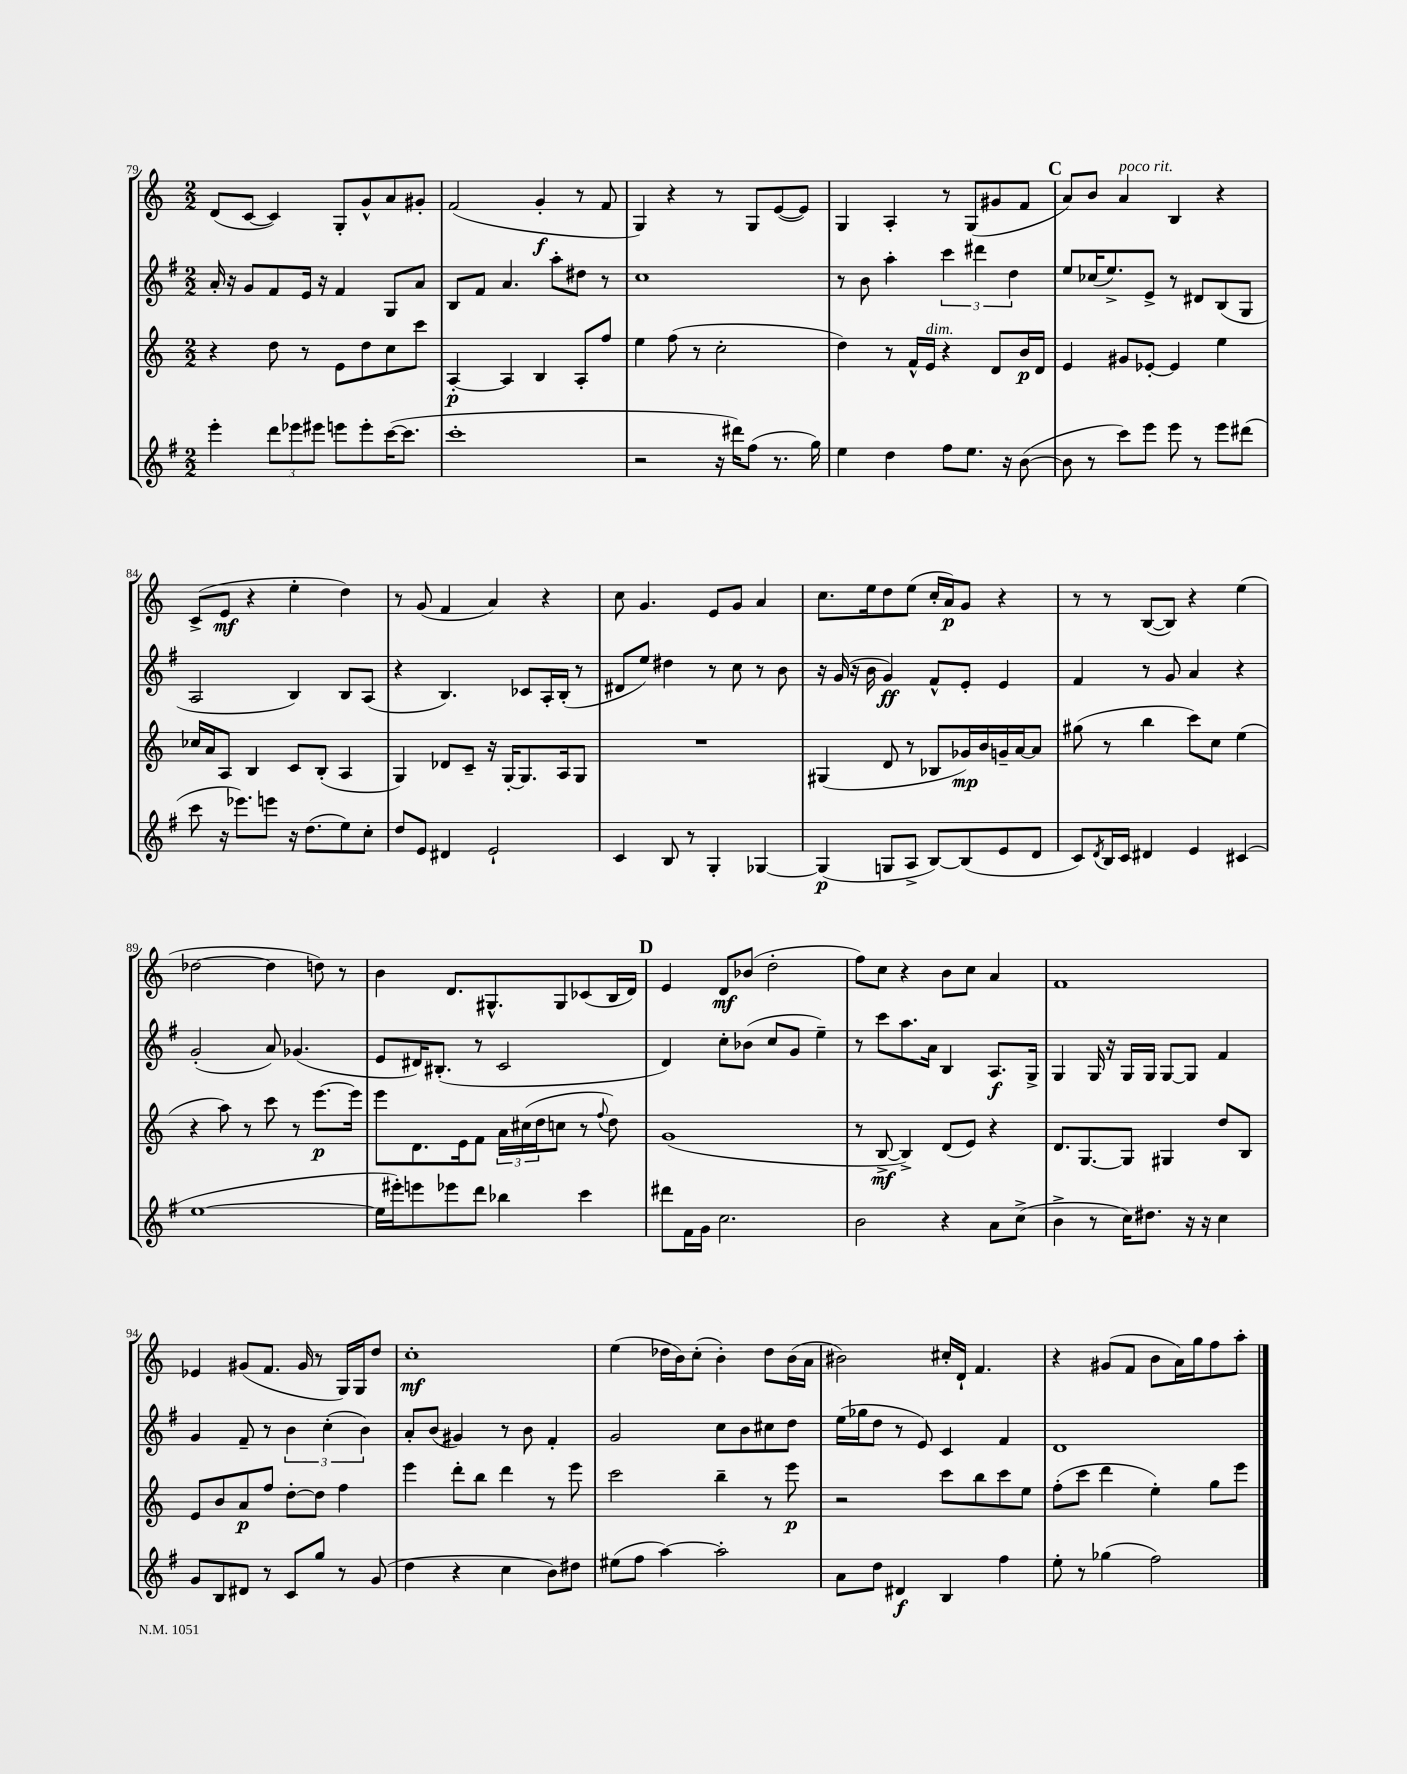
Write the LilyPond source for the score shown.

<<
\new StaffGroup <<
\new Staff = "s0" {
    \clef treble \key c \major \numericTimeSignature \time 2/2
    d'8( c'8~ c'4) g8-. g'8-^ a'8 gis'8-. |
    f'2( g'4-.\f r8 f'8 |
    g4) r4 r8 g8 e'8~( e'8) |
    g4 a4-. r8 g8( gis'8 f'8 |
    \mark \markup { \bold "C" } a'8) b'8 a'4^\markup { \italic "poco rit." } b4 r4 |
    c'8->( e'8\mf r4 e''4-. d''4) |
    r8 g'8( f'4 a'4) r4 |
    c''8 g'4. e'8 g'8 a'4 |
    c''8. e''16 d''8 e''8( c''16-. a'16\p) g'8 r4 |
    r8 r8 b8~( b8) r4 e''4( |
    des''2~ des''4 d''8) r8 |
    b'4 d'8. gis8.-^ gis8 ces'8( b16 d'16) |
    \mark \markup { \bold "D" } e'4 d'8\mf bes'8( d''2-. |
    f''8) c''8 r4 b'8 c''8 a'4 |
    f'1 |
    ees'4 gis'8( f'8. gis'16 r8 g16) g16 d''8 |
    c''1-.\mf |
    e''4( des''16 b'16) c''8-.( b'4-.) des''8 b'16( a'16 |
    bis'2) cis''16-. d'16-! f'4. |
    r4 gis'8( f'8 b'8 a'16) g''16 f''8 a''8-. \bar "|." |
}
\new Staff = "s1" {
    \clef treble \key g \major \numericTimeSignature \time 2/2
    a'16-. r16 g'8 fis'8 e'16 r16 fis'4 g8 a'8 |
    b8 fis'8 a'4. a''8-. dis''8 r8 |
    c''1 |
    r8 b'8 a''4-. \tuplet 3/2 { c'''4 dis'''4 d''4 } |
    \mark \markup { \bold "C" } e''8 ces''16( e''8.->) e'8-> r8 dis'8 b8( g8 |
    a2 b4) b8 a8( |
    r4 b4.) ces'8 a16-. b16-.( r8 |
    dis'8 e''8) dis''4 r8 c''8 r8 b'8 |
    r16 g'16( r16 b'16 g'4\ff) fis'8-^ e'8-. e'4 |
    fis'4 r8 g'8 a'4 r4 |
    g'2-.( a'8) ges'4.( |
    e'8 dis'16) bis8.-.( r8 c'2 |
    \mark \markup { \bold "D" } d'4) c''8-. bes'8( c''8 g'8 e''4--) |
    r8 c'''8 a''8. a'16 b4 a8.\f g16-> |
    g4 g16 r16 g16 g16 g8~ g8 fis'4 |
    g'4 fis'8-- r8 \tuplet 3/2 { b'4 c''4-.( b'4) } |
    a'8-. b'8( gis'4) r8 b'8 fis'4-. |
    g'2 c''8 b'8 cis''8 d''8 |
    e''16( ges''16 d''8 r8 e'8) c'4 fis'4 |
    d'1 \bar "|." |
}
\new Staff = "s2" {
    \clef treble \key c \major \numericTimeSignature \time 2/2
    r4 d''8 r8 e'8 d''8 c''8 c'''8 |
    a4~-.\p a4 b4 a8-. f''8 |
    e''4 f''8( r8 c''2-. |
    d''4) r8 f'16-^ e'16^\markup { \italic "dim." } r4 d'8 b'16\p d'16 |
    \mark \markup { \bold "C" } e'4 gis'8 ees'8~-. ees'4 e''4 |
    ces''16 a'16 a8 b4 c'8 b8-.( a4 |
    g4) des'8 c'8-- r16 g16~-. g8. a16 g8 |
    R1 |
    gis4( d'8 r8 bes8 ges'16\mp) b'16 g'16-- a'16~ a'8 |
    gis''8( r8 b''4 c'''8) c''8 e''4( |
    r4 a''8) r8 c'''8 r8 e'''8.~\p e'''16 |
    e'''8 d'8. e'16 f'8 \tuplet 3/2 { a'16 cis''16( d''16 } c''8 r8 \appoggiatura { f''8 } d''8) |
    \mark \markup { \bold "D" } g'1( |
    r8 b8~->\mf b4->) d'8( e'8) r4 |
    d'8. g8.~ g8 gis4 d''8 b8 |
    e'8 b'8 a'8\p f''8 d''8~-. d''8 f''4 |
    e'''4 d'''8-. b''8 d'''4 r8 e'''8 |
    c'''2 b''4-- r8 e'''8\p |
    r2 c'''8 b''8 c'''8 e''8 |
    f''8-.( c'''8 d'''4 e''4-.) g''8 e'''8 \bar "|." |
}
\new Staff = "s3" {
    \clef treble \key g \major \numericTimeSignature \time 2/2
    e'''4-. \tuplet 3/2 { d'''8 ees'''8 eis'''8 } e'''8 e'''8-. c'''16~( c'''8. |
    c'''1-. |
    r2 r16 dis'''16) fis''8( r8. g''16) |
    e''4 d''4 fis''8 e''8. r16 b'8~( |
    \mark \markup { \bold "C" } b'8 r8 c'''8) e'''8 e'''8 r8 e'''8 dis'''8( |
    c'''8 r16 ees'''8.) e'''8 r16 d''8.( e''8) c''8-. |
    d''8 e'8 dis'4 e'2-! |
    c'4 b8 r8 g4-. ges4~ |
    ges4\p( g8 a8-> b8~) b8( e'8 d'8 |
    c'8) \acciaccatura { d'8 } b16 c'16 dis'4 e'4 cis'4( |
    e''1~ |
    e''16 eis'''16-.) e'''8 ees'''8 d'''8 bes''4 c'''4 |
    \mark \markup { \bold "D" } dis'''8 fis'16 g'16 c''2. |
    b'2 r4 a'8 c''8->( |
    b'4-> r8 c''16) dis''8. r16 r16 c''4 |
    g'8 b8 dis'8 r8 c'8 g''8 r8 g'8( |
    d''4 r4 c''4 b'8) dis''8 |
    eis''8( fis''8 a''4~) a''2-. |
    a'8 d''8 dis'4\f b4 fis''4 |
    e''8-. r8 ges''4( fis''2) \bar "|." |
}
>>
>>
\layout { \context { \Score currentBarNumber = #79 } }
